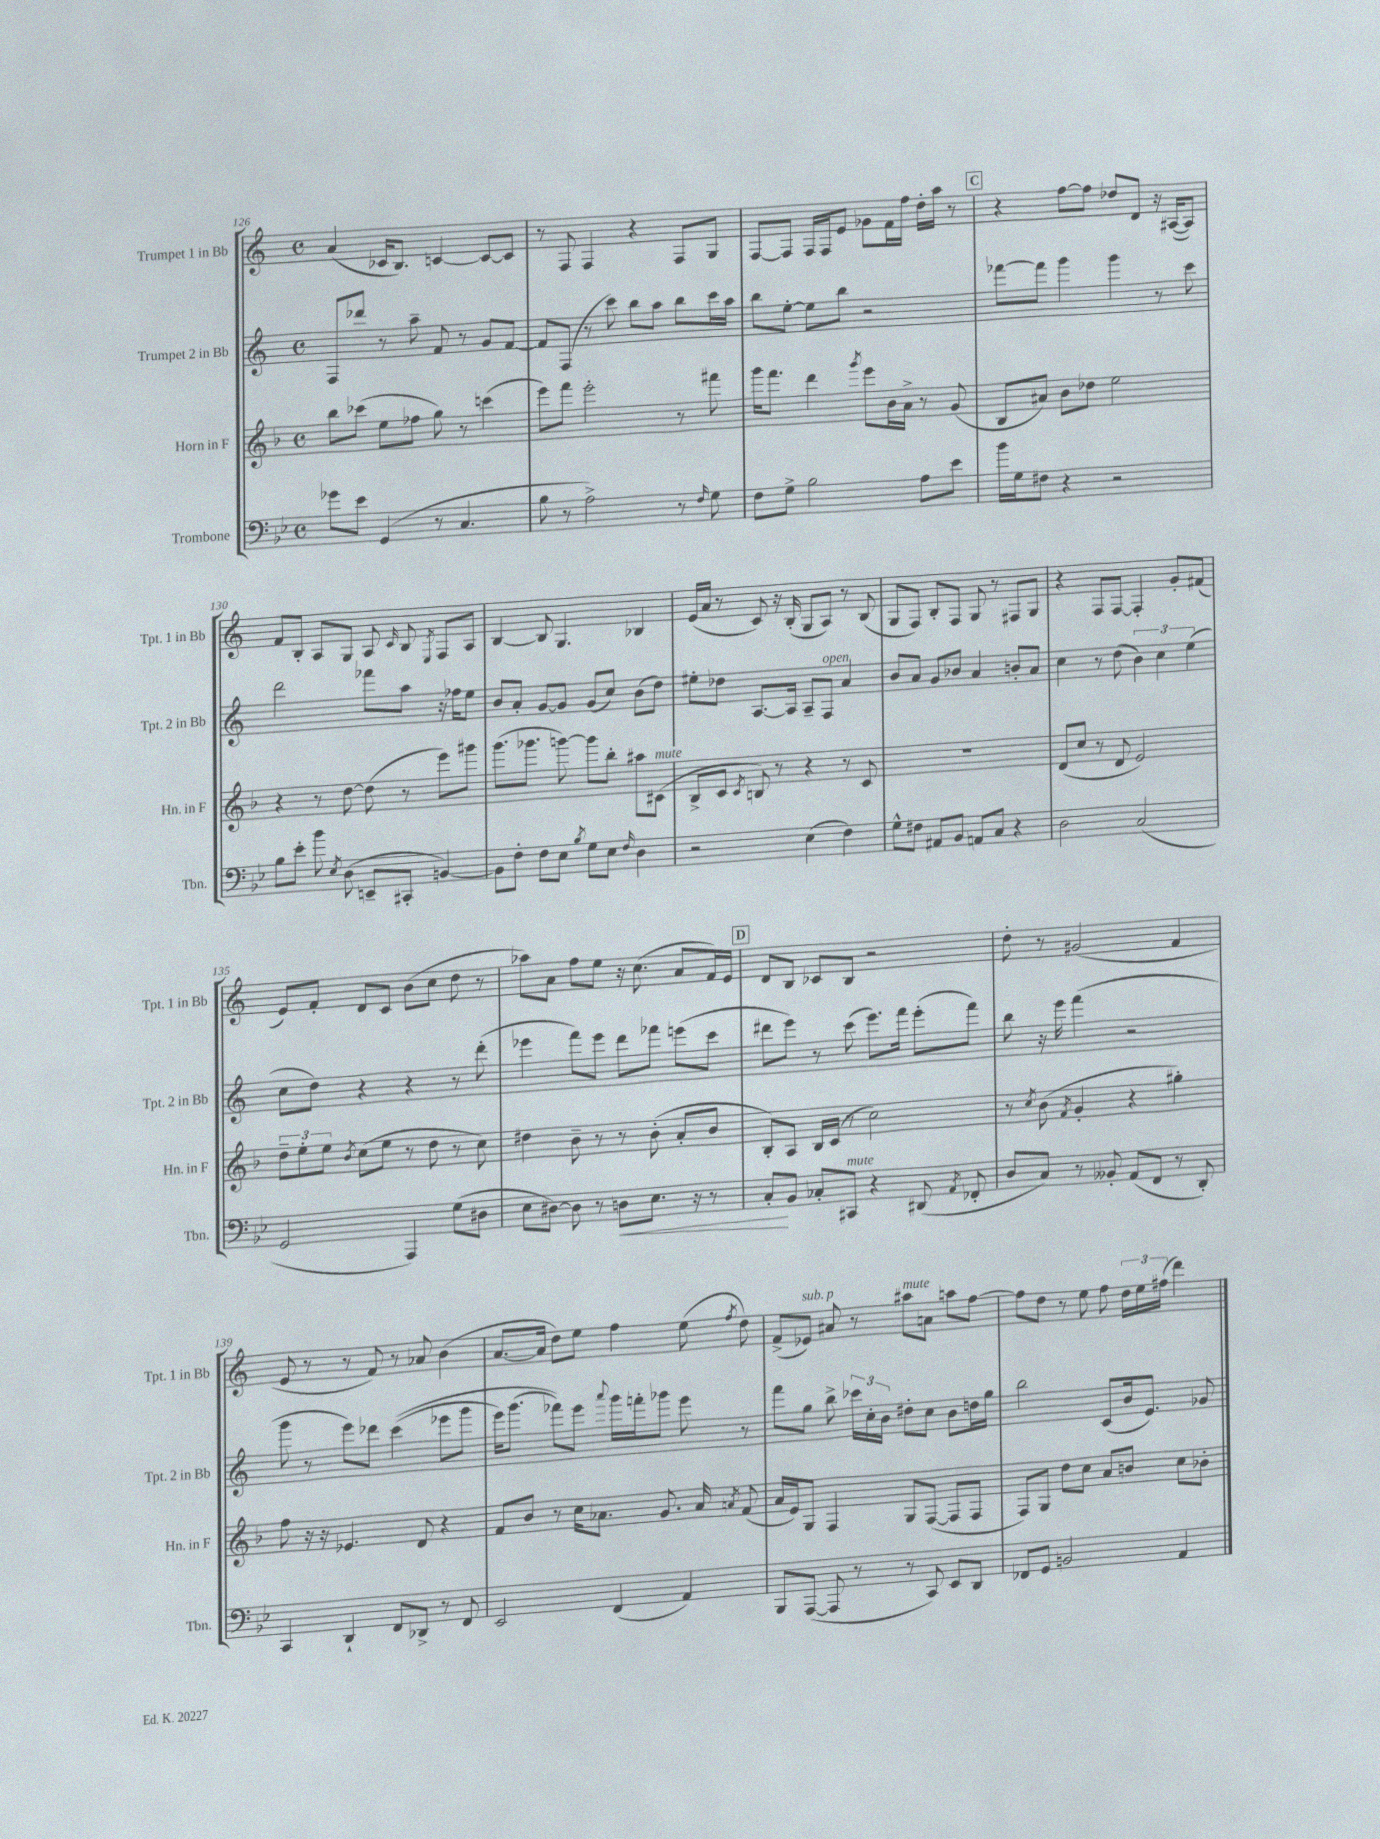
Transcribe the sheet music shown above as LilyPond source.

<<
\new StaffGroup <<
\new Staff = "s0" \with { instrumentName = "Trumpet 1 in Bb" shortInstrumentName = "Tpt. 1 in Bb" } {
    \clef treble \key c \major \defaultTimeSignature \time 4/4
    \autoBeamOff a'4( ces'16[ b8.]) c'4~ c'8[~ c'8] |
    r8 f8 f4 r4 f8[ g8] |
    f8[~ f8] f16[ f16 e'8] ges'8[ f'16 f''16] d''16[-. a''16] r8 |
    \mark \markup { \box "C" } r4 f''8[~ f''8] des''8[ d'8] r16 ais16[~( ais8]) |
    f'8[ b8]-. a8[ g8] a8 \grace { c'16 } b8 \acciaccatura { e8 } f8[ a8] |
    b4~ b8 g4. bes4 |
    e'16[( a'16] r8 c'8) r16 b16-.( g8[ a8]) r8 b8( |
    g8[ f8]) b8[-. f8] g8 r8 fis8[ g8] |
    r4 f8[ f8]~ f4-. g'8[-. fis'8]( |
    e'8[) f'8]-. d'8[ c'8] b'8[( c''8] d''8 r8 |
    aes''8[) a'8] f''8[ e''8] r16 c''8.( a'8[ f'16) e'16] |
    \mark \markup { \box "D" } d'8[ b8] ces'8[ b8] r2 |
    d''8-. r8 gis'2( f'4 |
    e'8 r8 r8 f'8) r8 aes'8 b'4( |
    a'8.[~ a'16] d''8[) e''8] f''4 e''8( \acciaccatura { f''8 } d''8) |
    f'8[->( ees'8]^\markup { \italic "sub. p" }) ais'8 r8 ais''8[^\markup { \italic "mute" } a'8] a''8[ f''8]~ |
    f''8[ d''8] r8 e''8 f''8 \tuplet 3/2 { d''16[ e''16 fis''16]( } d'''4) \bar "|." |
}
\new Staff = "s1" \with { instrumentName = "Trumpet 2 in Bb" shortInstrumentName = "Tpt. 2 in Bb" } {
    \clef treble \key c \major \defaultTimeSignature \time 4/4
    \autoBeamOff f8[ des'''8] r8 a''8-- f'8 r8 g'8[ f'8]~ |
    f'8[ f8]( r8 c'''8) b''8[ a''8] b''8[ c'''16 a''16] |
    b''8[ e''8]~-. e''8[ b''8] r2 |
    \mark \markup { \box "C" } fes'''8[~ fes'''8] g'''4 g'''4 r8 c'''8 |
    d'''2 fes'''8[ a''8] r16 fes''16[ e''8] |
    b'8[ a'8]-. g'8[~ g'8] g'8[( c''8]) b'8[( d''8]) |
    eis''8[-. des''8] a8.[~ a16] a8[-- f8]^\markup { \italic "open" } a'4 |
    b'8[ a'8] g'8[ bes'8] a'4 b'8[-. a'8] |
    c''4 r8 d''8( \tuplet 3/2 { b'4) c''4 e''4( } |
    c''8[ d''8]) r4 r4 r8 d'''8-.( |
    ees'''4 f'''8[) ees'''8] d'''8[ fes'''8] e'''8[( c'''8] |
    \mark \markup { \box "D" } dis'''8[ e'''8]) r8 c'''8( e'''8.[) f'''16] e'''8[-.( f'''8]) |
    b''8 r16 e'''16 f'''4( r2 |
    g'''8 r8 e'''8[) des'''8] c'''4(\( ees'''8[ g'''8] |
    e'''16[) g'''8.]( fes'''8[)\) e'''8] \appoggiatura { a'''8 } g'''16[ f'''16-. ges'''8] e'''8 r8 |
    f'''8[ g''8] b''8-> \tuplet 3/2 { ces'''16[ c''16-. b'16] } dis''8[-. c''8] b'8[ d''16 g''16] |
    b''2 c'8[( b'16 e'8.]) ges'8 \bar "|." |
}
\new Staff = "s2" \with { instrumentName = "Horn in F" shortInstrumentName = "Hn. in F" } {
    \clef treble \key f \major \defaultTimeSignature \time 4/4
    \autoBeamOff bes''8[ ces'''8]( e''8[ fes''8] g''8) r8 c'''4( |
    e'''8[) f'''8] e'''2-. r8 fis'''8 |
    g'''16[ f'''8.] d'''4 \acciaccatura { g'''8 } e'''8[ bes'16 a'16]-> r8 g'8( |
    \mark \markup { \box "C" } bes8[ ais'8]) bes'8[ des''8] e''2 |
    r4 r8 d''8~ d''8( r8 e'''8[) gis'''8] |
    g'''8.[( ges'''8.] g'''8~) g'''8[ bes''8]-. ais''8[ cis'8]^\markup { \italic "mute" }( |
    bes8[-> c'8] \acciaccatura { c'8 } b8) r8 r4 r8 c'8 |
    R1 |
    d'8[( c''8] r8 d'8 e'2) |
    \tuplet 3/2 { d''8[-- e''8-. e''8] } \acciaccatura { bes'8 } c''8[( e''8] r8 d''8 r8 c''8) |
    dis''4 bes'8-- r8 r8 bes'8-.( a'8[-. bes'8] |
    \mark \markup { \box "D" } bes8[-.) a8] bes16[ c'16]( r8 c''2) |
    r8 \acciaccatura { c''8 } bes'8( \acciaccatura { f'8 } g'4-. r4 gis''4-.) |
    f''8 r16 r16 ees'4. d'8 r4 |
    f'8[ bes'8] r8 c''16[ aes'8.] g'8. aes'16 \acciaccatura { a'8 } f'8( |
    a'16[ e'16) g8] f4 g8[ f8]~( f8[ f8] |
    f8[) g8] d''8[ c''8] a'8[ b'8] c''8[ bes'8]-. \bar "|." |
}
\new Staff = "s3" \with { instrumentName = "Trombone" shortInstrumentName = "Tbn." } {
    \clef bass \key bes \major \defaultTimeSignature \time 4/4
    \autoBeamOff ges'8[ ees'8] g,4( r8 c4. |
    bes8 r8 a2->) r8 \grace { f16 } g8 |
    f8[ g8]-> bes2 a8[ ees'8] |
    \mark \markup { \box "C" } bes'16[ g16 fis8] r4 r2 |
    bes8[ ees'8]-. bes'8 \acciaccatura { ees8 } d8( e,8[-- cis,8]-. b,4~) |
    b,8[ f8]-. f8[ ees8] \acciaccatura { bes8 } g8[ ees8] \grace { f16 } d4 |
    r2 ees4( f4) |
    g8[-^ fis8] ais,8[ bes,8] a,8[ c8] r4 |
    d2 c2( |
    g,2 a,,4) g8[( dis8] |
    ees8[ dis8]~) dis8 r8 d8[\< ees8.] r16 r8 |
    \mark \markup { \box "D" } c8[-.\! bes,8] ces8[-. cis,8]^\markup { \italic "mute" } r4 dis,8( \acciaccatura { a,8 } fes,8-. |
    d8[ c8]) r8 beses,8-. a,8[( f,8] r8 d,8-.) |
    c,4 d,4-! f,8[ des,8]-> r8 f,8 |
    ees,2 f,4( a,4) |
    bes,,8[ a,,8]~( a,,8 r8 r8 c,8) ees,8[ d,8] |
    fes,8[ g,8] b,2 a,4 \bar "|." |
}
>>
>>
\layout { \context { \Score currentBarNumber = #126 } }
